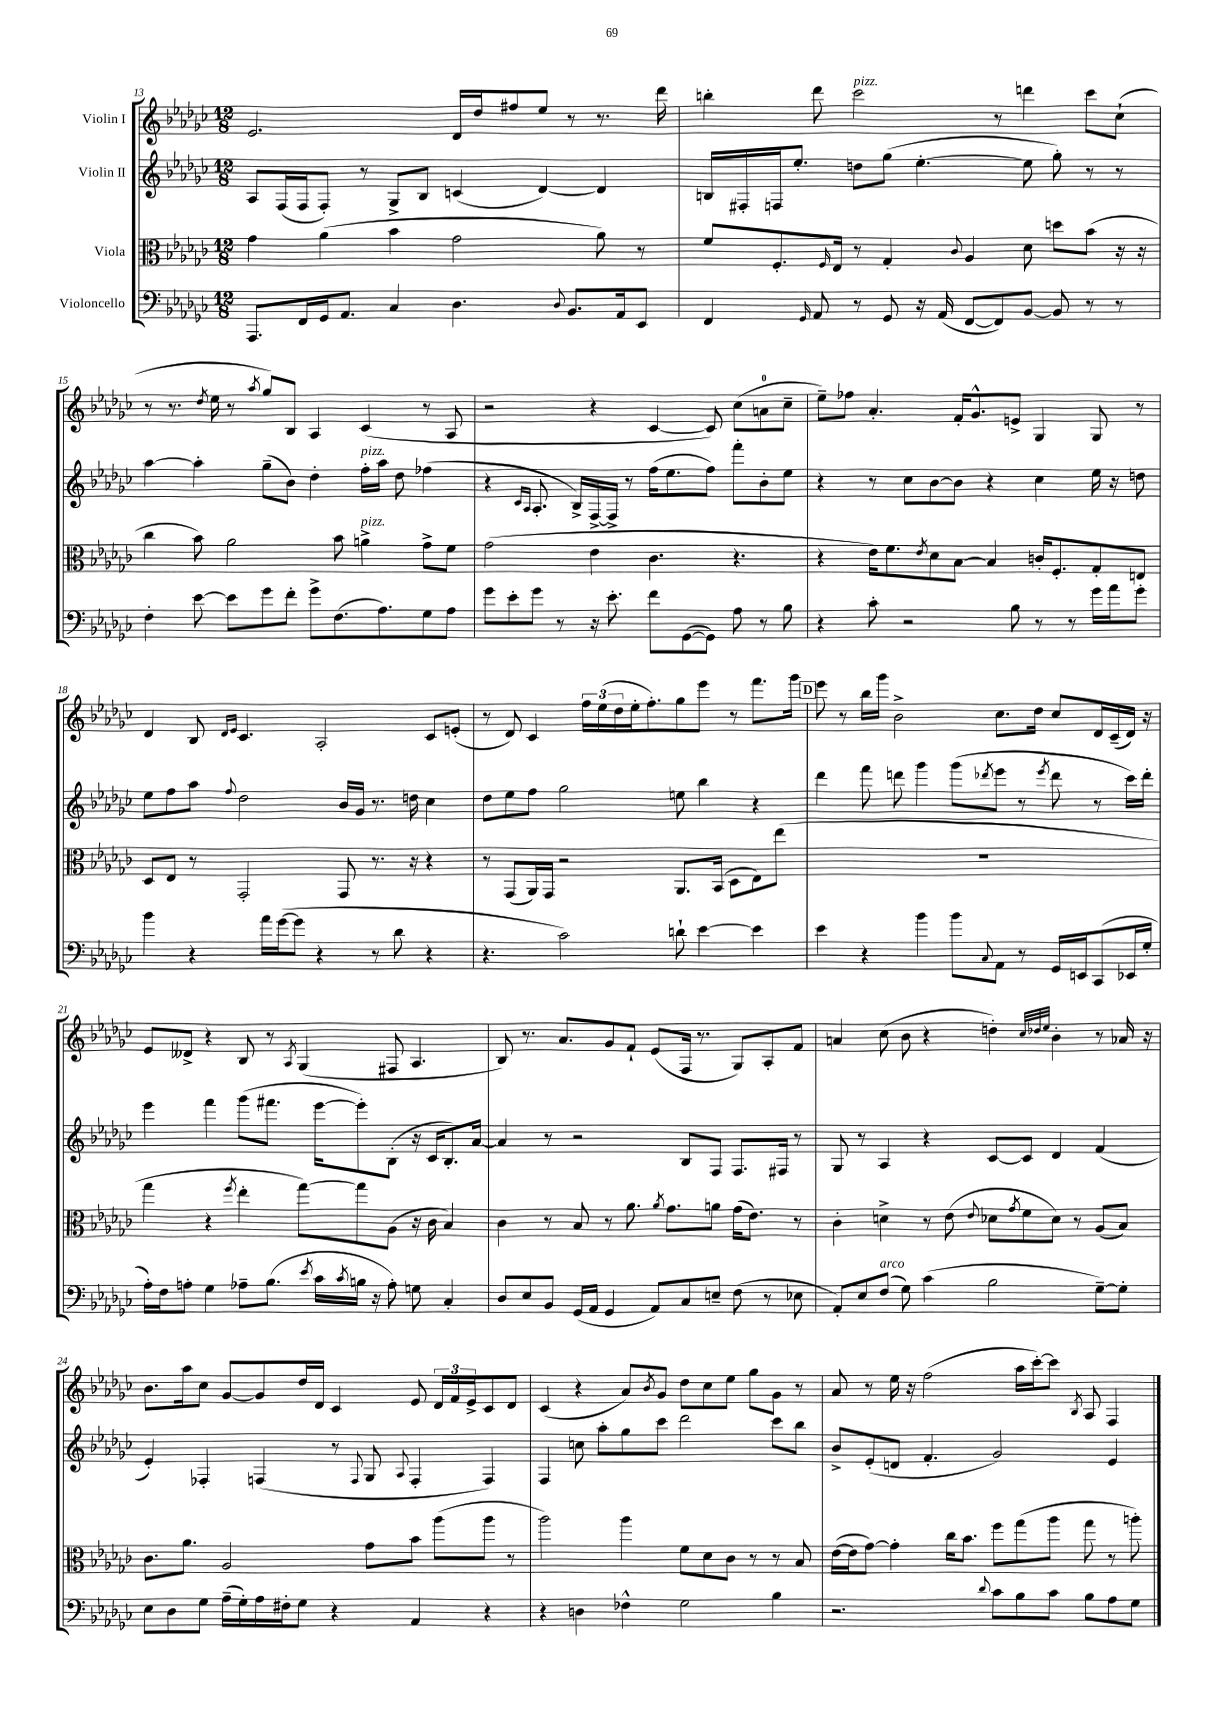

**kern	**kern	**kern	**kern
*staff4	*staff3	*staff2	*staff1
*clefF4	*clefC3	*clefG2	*clefG2
*k[b-e-a-d-g-c-]	*k[b-e-a-d-g-c-]	*k[b-e-a-d-g-c-]	*k[b-e-a-d-g-c-]
*M12/8	*M12/8	*M12/8	*M12/8
8.AAA-/L	4g-\	8A-/L	2.e-/
.	.	(16F/L	.
16FF/L	.	16F/J	.
16GG-/J	(4a-\	8F'/J)	.
8.AA-/J	.	.	.
.	.	8r	.
4C-/	4b-\	8G-^/L	.
.	.	8B-/J	.
4.D-\	2g-\	(4c/	16d-/LL
.	.	.	16dd-/J
.	.	.	8ff#/
.	.	[4d-/)	8ee-/J
8qqD-/	.	.	.
8.BB-/L	.	.	8r
.	8a-\)	4d-/]	8.r
16AA-/k	.	.	.
8EE-/J	8r	.	.
.	.	.	16ddd-\
=	=	=	=
4FF/	8f/L	16B/LL	4bb'\
.	.	16F#'/	.
.	8.F'/	16F/J	.
.	.	8.ee-'/J	.
16qqGG-/	.	.	.
8AA-/	.	.	8ddd-\
.	16qqF/	.	.
.	16E-/Jk	.	.
8r	8r	8dd\L	2ccc-\
8GG-/	4G-'/	(8gg-\J	.
16r	.	[4.ee-'\	.
(16AA-/	.	.	.
.	8qqc-/	.	.
[8FF/L	4A-/	.	.
8FF/])	.	.	8r
[8BB-/J	8d-\	8ee-\]	4ddd\
8BB-/]	8dd\L	8gg-'\)	.
8r	(8b-\J	8r	8ccc-\L
8r	16r	8r	(8cc-`\J
.	16r	.	.
=	=	=	=
4F'\	4cc-\	[4aa-\	8r
.	.	.	8.r
[8e-\	8b-\)	4aa-'\]	.
.	.	.	8qdd-/
.	.	.	16ee-\
8e-\]L	2a-\	.	8r
.	.	.	8qaa-/
8g-\	.	(8gg-~\L	8gg-/L)
8f'\J	.	8b-\J)	8B-/J
8g-^\L	.	4dd-'\	4A-/
(8.F\	8b-\	.	.
.	4a^\	16ff'\LL	(4c-/
8.A-\)	.	16aa-\JJ	.
.	.	8dd-\	.
8G-\	8g-^\L	(4ff-\	8r
8A-\J	8f\J	.	8A-/
=	=	=	=
8g-\L	(2g-\	4r	2r
8e-'\	.	.	.
.	.	16qqc-/LL	.
.	.	16qqA-/JJ	.
8g-\J	.	8.A-'/	.
8r	.	.	.
.	.	16B-^/LL)	.
16r	4e-\	[16F^/	4r
8.e-'\	.	16F^/]JJ	.
.	.	8r	.
8f\L	4.c-\	(16ff\LK	[4c-/
.	.	8.ee-\	.
([8GG-\	.	.	.
8GG-\]J)	.	8ff\J)	8c-/])
8A-\	4.r	8fff'\L	(8cc-\L
8r	.	8b-'\	8a\
8B-\	.	8ee-\J	8cc-~\J
=	=	=	=
4r	4r	4r	8ee-~\L)
.	.	.	8ff-\J
8c-'\	16e-\LK)	8r	4.a-'/
.	8.f\	.	.
2r	.	8cc-\L	.
.	8qe-/	.	.
.	8d-\	[8b-\	.
.	[8B-\J	8b-\]J	16f'/LK
.	.	.	8.g-^^/
.	4B-/]	4r	.
8B-\	.	.	8e^/J
8r	16c'/LK	4cc-\	4G-/
.	8.F'/	.	.
8r	.	.	.
16g-\LL	8G-'/	16ee-\	8G-/
16a-\J	.	16r	.
8g-'\J	8E/J	8dd\	8r
=	=	=	=
4b-\	8D-/L	8ee-\L	4d-/
.	8E-/J	8ff\	.
4r	8r	8aa-\J	8B-/
.	.	.	16qqd-/LL
.	.	8qqff/	16qqe-/JJ
.	2GG-'/	2dd-\	4.c-/
16a-\LL	.	.	.
([16g-\J	.	.	.
8g-\]J	.	.	.
4r	.	.	2A-'/
.	8GG-/	16b-/LL	.
.	.	16g-/JJ	.
8r	8.r	8.r	.
8d-\	.	.	.
.	16r	16dd\	.
4r	4r	4cc-\	8c-/L
.	.	.	(8e'/J
=	=	=	=
4.r	8r	8dd-\L	8r
.	(8GG-/L	8ee-\	8d-/)
.	16AA-/L)	8ff\J	4c-/
.	16GG-/JJ	.	.
2c-\)	2r	2gg-\	.
.	.	.	24ff\LL
.	.	.	(24ee-\
.	.	.	24dd-\
.	.	.	16ee-'\J
.	.	.	8.ff'\)
8d`\	8.AA-/L	8ee\	8gg-\
[4e-\	.	4bb-\	8eee-\J
.	(16BB-/Jk	.	.
.	8D-\L	.	8r
4e-\]	8E-\)	4r	8.fff\L
.	(8ee-\J	.	.
.	.	.	16ggg-\Jk
=	=	=	=
4e-\	1.r	4ddd-\	8eee-\
.	.	.	8r
4r	.	8fff\	16bb-\LL
.	.	.	16ggg-\JJ
.	.	8ddd\	2b-^\
4b-\	.	4ggg-\	.
8b-\L	.	(8ggg-\L	.
8qqC-/	.	8qddd-/	.
8AA-\J	.	8eee-\J	8.cc-\L
8r	.	8r	.
.	.	.	16dd-\Jk
.	.	8qeee-/	.
16GG-/LL	.	8ddd-\	8cc-/L
16EE/J	.	.	.
(8CC-/	.	8r	16d-/L
.	.	.	(16c-~/
16EE-/L	.	16ccc-\LL)	16d-/JJ)
16G-'/JJ	.	16ddd-'\JJ	16r
=	=	=	=
16A-'\LL)	4gg-\	4eee-\	8e-/L
16F\J	.	.	.
8A'\J	.	.	8d--^/J
4G-\	4r	4fff\	4r
.	8qff/	.	.
8A-~\L	4ee-'\	(8ggg-\L	8B-/
(8.B-\J	.	8.fff#\J	8r
.	.	.	8qA-/
.	[8gg-\L)	.	(4G-/
8qe-/	.	.	.
16c-\LL	.	[16eee-\LK	.
8qc-/	.	.	.
16B\JJ	8gg-\]	8eee-'\])	.
16r	.	.	.
8A-'\)	(8A-\J	(8B-'\J	8F#/
8G\	16r	16r	4.A-/
.	16c-\	16c-/LK	.
4C-'/	4B-/)	8.B-'/)	.
.	.	[16a-/Jk	.
=	=	=	=
8D-/L	4c-\	4a-/]	8B-/)
8E-/	.	.	8.r
8BB-/J	8r	8r	.
.	.	.	8.a-/L
(16GG-/LL	8B-/	2r	.
16AA-/JJ	.	.	.
4GG-/	8r	.	8g-/
.	8.a-\	.	8f`/J
8AA-/L)	.	.	(8e-/L
.	8qa-/	.	.
.	8.g-\L	.	.
8C-/	.	8B-/L	16F/Jk
.	.	.	8.r
8E~/J	8a\J	8F/J	.
(8F\	(16g-\LK	8.F/L	8G-/L)
.	8.e-\J)	.	.
8r	.	.	8A-'/
.	.	16F#/Jk	.
8E-\	8r	8r	8f/J
=	=	=	=
8AA-'/L)	4c-'\	8G-/	4a/
8E-/	.	8r	.
(8F/J	4d^\	4A-/	(8cc-\
8G-\)	.	.	8b-\
(4c-\	8r	4r	4r
.	(8e-\	.	.
.	8qqe-/	.	.
2B-\	8d-\L	[8c-/L	4dd'\)
.	8qg-/	.	.
.	8f\	8c-/]J	.
.	.	.	32qqcc-/LLL
.	.	.	32qqdd-/
.	.	.	32qqee-/JJJ
.	8d-\J)	4d-/	4b-'\
.	8r	.	.
[8G-~\L)	(8A-/L	(4f/	8r
8G-'\]J	8B-/J)	.	16a-/
.	.	.	16r
=	=	=	=
8E-\L	8.c-\L	4e-'/)	8.b-\L
8D-\	.	.	.
.	8.a-\J	.	16aa-\k
8G-\J	.	4F-'/	8cc-\J
(16A-~\LL	2A-/	.	[8g-/L
16G-'\)	.	.	.
16A-\	.	(4F/	8g-/]
16F#'\J	.	.	.
8G-\J	.	.	16dd-/L
.	.	.	16d-/JJ
4r	.	8r	4c-/
.	.	8qqF/	.
.	8g-\L	8G-/	.
.	.	8qqA-/	.
4AA-/	8b-\J	4F'/	8e-/
.	(8aa-\L	.	24d-/LL
.	.	.	24f/
.	.	.	24e-^/J
4r	8aa-\J	4F/)	8c-/
.	8r	.	8d-/J
=	=	=	=
4r	2aa-\)	4F/	(4c-/
4D\	.	8cc\	4r
.	.	8aa-'\L	.
4F-^^\	4aa-\	8gg-\	8a-/L)
.	.	.	8qb-/
.	.	8ccc-\J	8g-/J
2G-\	8f\L	2ddd-\	8dd-\L
.	8d-\	.	8cc-\
.	8c-\J	.	8ee-\J
.	8r	.	8gg-\L
4B-\	8r	8ccc-\L	8g-\J
.	8B-/	8bb-\J	8r
=	=	=	=
2.r	([16e-\LL	8b-^/L	8a-/
.	16e-\]J	.	.
.	[8g-\J)	(8e-'/	8r
.	4g-'\]	8d/J	16ee-\
.	.	.	16r
.	.	4.f'/	(2ff\
.	16cc-\LK	.	.
.	8.b-\J	.	.
8qqd-/	.	.	.
8c-\L	8ff\L	2g-/)	.
8B-\	(8gg-\	.	16aa-\LL
.	.	.	[16ccc-'\J)
8c-\J	8aa-\J	.	8ccc-\]J
.	.	.	8qB-/
8B-\L	8gg-\	.	8A-/
8A-\	8r	4e-/	4F/
8G-\J	8aa'\)	.	.
==	==	==	==
*-	*-	*-	*-
